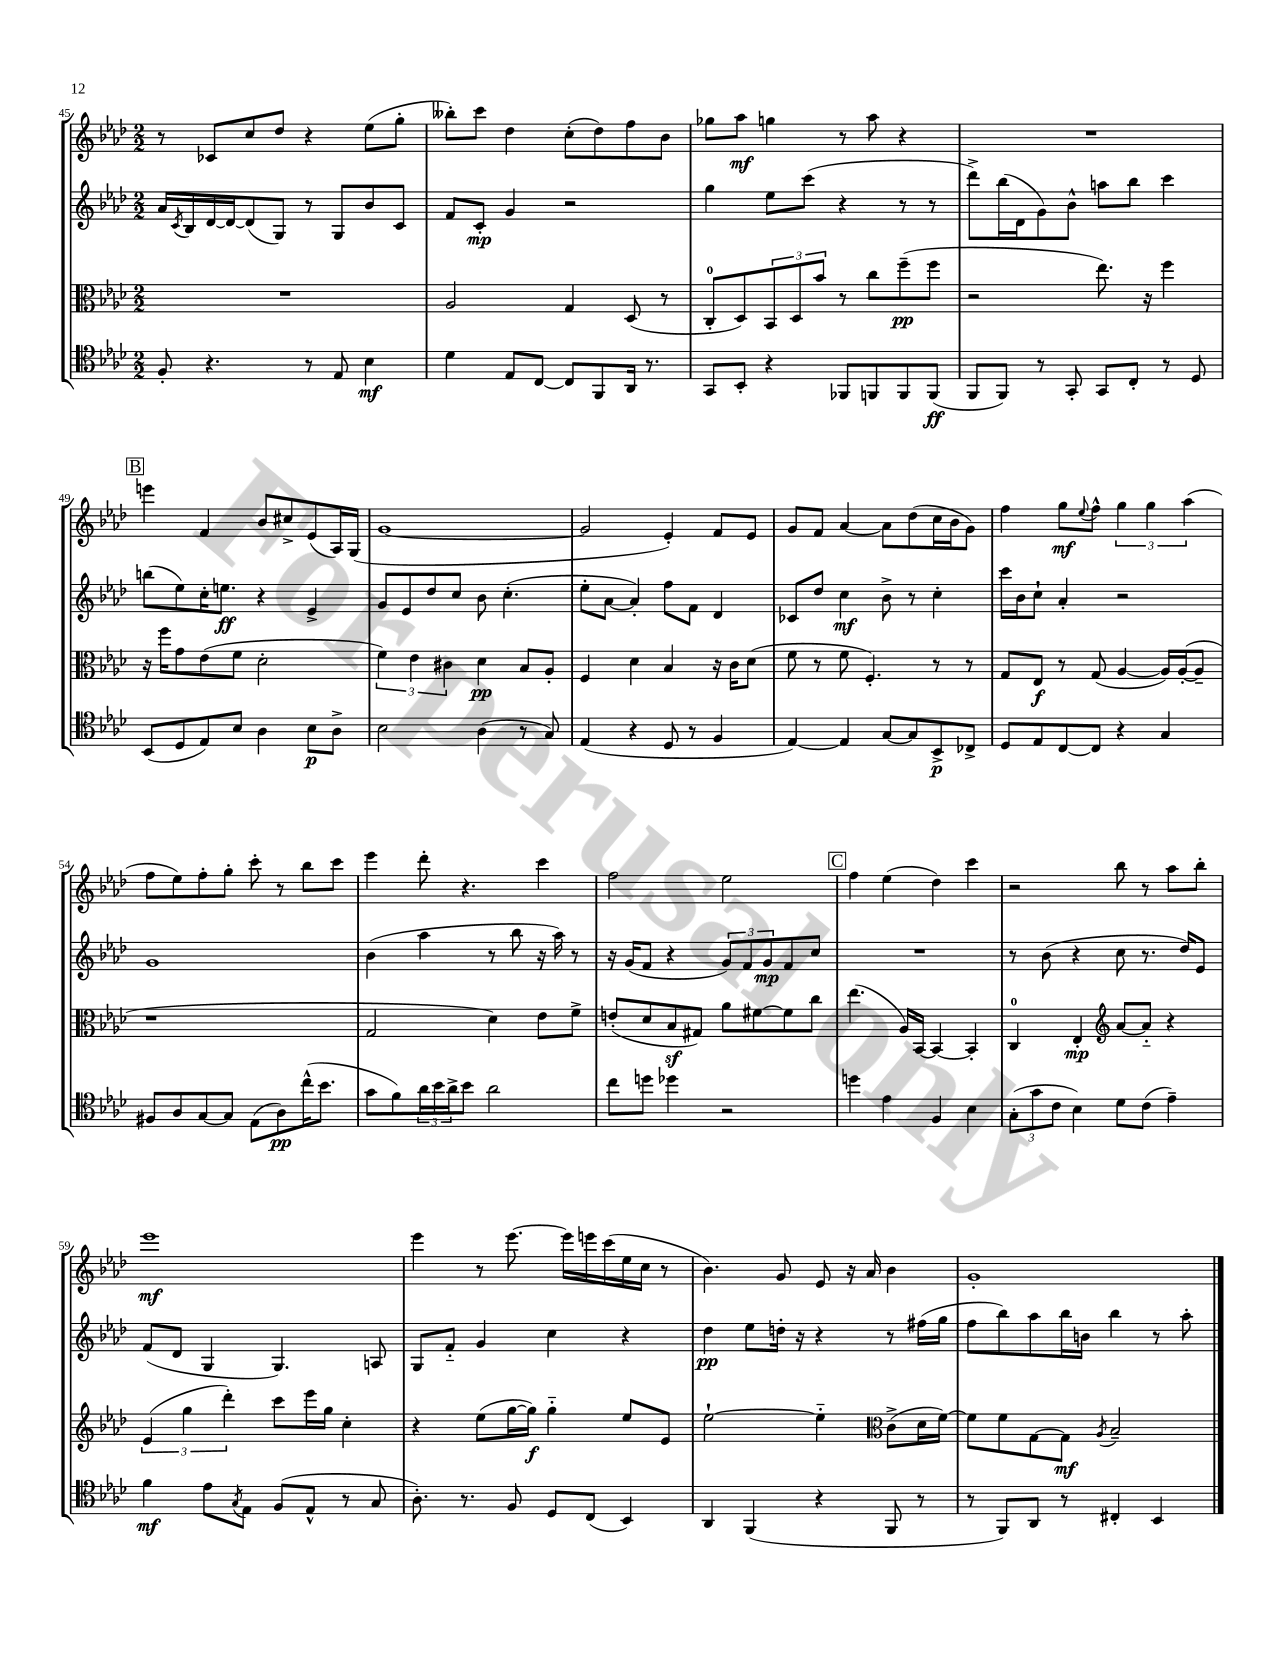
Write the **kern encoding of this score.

**kern	**dynam	**kern	**dynam	**kern	**dynam	**kern	**dynam
*part4	*part4	*part3	*part3	*part2	*part2	*part1	*part1
*staff4	*staff4	*staff3	*staff3	*staff2	*staff2	*staff1	*staff1
*clefC4	*	*clefC3	*	*clefG2	*	*clefG2	*
*k[b-e-a-d-]	*	*k[b-e-a-d-]	*	*k[b-e-a-d-]	*	*k[b-e-a-d-]	*
*M2/2	*	*M2/2	*	*M2/2	*	*M2/2	*
=45	=45	=45	=45	=45	=45	=45	=45
8F'/	.	1r	.	16a-/LL	.	8r	.
.	.	.	.	8qc/	.	.	.
.	.	.	.	16B-/	.	.	.
4.r	.	.	.	[16d-/	.	8c-X/L	.
.	.	.	.	16d-/J_	.	.	.
.	.	.	.	(8d-/]	.	8cc/	.
.	.	.	.	8G/J)	.	8dd-/J	.
8r	.	.	.	8r	.	4r	.
8E-/	.	.	.	8G/L	.	.	.
4B-\	mf	.	.	8b-/	.	(8ee-\L	.
.	.	.	.	8c/J	.	8gg'\J	.
=46	=46	=46	=46	=46	=46	=46	=46
4d-\	.	2A-/	.	8f/L	.	8bb--X'\L)	.
.	.	.	.	8c'/J	mp	8ccc\J	.
8E-/L	.	.	.	4g/	.	4dd-\	.
[8C/J	.	.	.	.	.	.	.
8C/L]	.	4G/	.	2r	.	(8cc'\L	.
8FF/	.	.	.	.	.	8dd-\)	.
16AA-/Jk	.	(8D-/	.	.	.	8ff\	.
8.r	.	.	.	.	.	.	.
.	.	8r	.	.	.	8b-\J	.
=47	=47	=47	=47	=47	=47	=47	=47
8GG/L	.	8C'/L	.	4gg\	.	8gg-X\L	.
8BB-'/J	.	8D-/)	.	.	.	8aa-\J	mf
4r	.	12BB-/	.	8ee-\L	.	4ggn\	.
.	.	12D-/	.	.	.	.	.
.	.	.	.	(8ccc\J	.	.	.
.	.	12b-/J	.	.	.	.	.
8FF-X/L	.	8r	.	4r	.	8r	.
8FFn/	.	8cc\L	.	.	.	8aa-\	.
8FF/	.	(8ff~\	pp	8r	.	4r	.
(8FF/J	ff	8ff\J	.	8r	.	.	.
=48	=48	=48	=48	=48	=48	=48	=48
8FF/L	.	2r	.	8ddd-^\L)	.	1r	.
8FF/J)	.	.	.	(16bb-\L	.	.	.
.	.	.	.	16d-\J	.	.	.
8r	.	.	.	8g\)	.	.	.
8GG'/	.	.	.	8b-^^\J	.	.	.
8GG/L	.	8.ee-\)	.	8aan\L	.	.	.
8C'/J	.	.	.	8bb-\J	.	.	.
.	.	16r	.	.	.	.	.
8r	.	4ff\	.	4ccc\	.	.	.
8D-/	.	.	.	.	.	.	.
!!LO:LB:g=z
!!LO:REH:place=s1:t=B
=49	=49	=49	=49	=49	=49	=49	=49
(8BB-/L	.	16r	.	(8bbn\L	.	4eeen\	.
.	.	16ff\KL	.	.	.	.	.
8D-/	.	8g\	.	8ee-\)	.	.	.
8E-/)	.	(8e-\	.	16cc'\K	.	4f/	.
.	.	.	.	8.een\J	ff	.	.
8B-/J	.	8f\J	.	.	.	.	.
4A-\	.	2d-'\	.	4r	.	8b-/L	.
.	.	.	.	.	.	8cc#X^/	.
8B-\L	p	.	.	4e-^/	.	(8e-/	.
8A-^\J	.	.	.	.	.	16A-/L)	.
.	.	.	.	.	.	(16G/JJ	.
=50	=50	=50	=50	=50	=50	=50	=50
2B-\	.	6f\)	.	8g/L	.	[1g	.
.	.	.	.	8e-/	.	.	.
.	.	6e-\	.	.	.	.	.
.	.	.	.	8dd-/	.	.	.
.	.	6c#X\	.	.	.	.	.
.	.	.	.	8cc/J	.	.	.
(4A-\	.	4d-\	pp	8b-\	.	.	.
.	.	.	.	(4.cc'\	.	.	.
8r	.	8B-/L	.	.	.	.	.
8G/)	.	8A-'/J	.	.	.	.	.
=51	=51	=51	=51	=51	=51	=51	=51
(4E-/	.	4F/	.	8ee-'\L	.	2g/]	.
.	.	.	.	[8a-\J	.	.	.
4r	.	4d-\	.	4a-'/])	.	.	.
8D-/	.	4B-/	.	8ff\L	.	4e-'/)	.
8r	.	.	.	8f\J	.	.	.
4F/	.	16r	.	4d-/	.	8f/L	.
.	.	16c\KL	.	.	.	.	.
.	.	(8d-\J	.	.	.	8e-/J	.
=52	=52	=52	=52	=52	=52	=52	=52
[4E-/)	.	8f\	.	8c-X/L	.	8g/L	.
.	.	8r	.	8dd-/J	.	8f/J	.
4E-/]	.	8f\	.	4cc\	mf	[4a-/	.
.	.	4.F'/)	.	.	.	.	.
[8G/L	.	.	.	8b-^\	.	8a-\L]	.
8G/]	.	.	.	8r	.	(8dd-\	.
8BB-^/	p	8r	.	4cc'\	.	16cc\L	.
.	.	.	.	.	.	16b-\J	.
8C-X^/J	.	8r	.	.	.	8g\J)	.
=53	=53	=53	=53	=53	=53	=53	=53
8D-/L	.	8G/L	.	16ccc\LL	.	4ff\	.
.	.	.	.	16b-\J	.	.	.
8E-/	.	8E-/J	f	8cc`\J	.	.	.
[8C/	.	8r	.	4a-'/	.	8gg\L	mf
.	.	.	.	.	.	8qqee-/	.
8C/J]	.	(8G/	.	.	.	8ff^^\J	.
4r	.	[4A-/	.	2r	.	6gg\	.
.	.	.	.	.	.	6gg\	.
4G/	.	16A-/LL])	.	.	.	.	.
.	.	([16A-'/J	.	.	.	.	.
.	.	.	.	.	.	(6aa-\	.
.	.	8A-~/J]	.	.	.	.	.
!!LO:LB:g=z
=54	=54	=54	=54	=54	=54	=54	=54
8F#X/L	.	1r	.	1g	.	8ff\L	.
8A-/	.	.	.	.	.	8ee-\)	.
[8G/	.	.	.	.	.	8ff'\	.
8G/J]	.	.	.	.	.	8gg'\J	.
(8E-\L	.	.	.	.	.	8ccc'\	.
8A-\)	pp	.	.	.	.	8r	.
(16cc^^\K	.	.	.	.	.	8bb-\L	.
8.b-\J	.	.	.	.	.	.	.
.	.	.	.	.	.	8ccc\J	.
=55	=55	=55	=55	=55	=55	=55	=55
8g\L	.	2G/	.	(4b-\	.	4eee-\	.
8f\)	.	.	.	.	.	.	.
24a-\L	.	.	.	4aa-\	.	8ddd-'\	.
24b-\	.	.	.	.	.	.	.
24a-^\J	.	.	.	.	.	.	.
8b-\J	.	.	.	.	.	4.r	.
2a-\	.	4d-\)	.	8r	.	.	.
.	.	.	.	8bb-\	.	.	.
.	.	8e-\L	.	16r	.	4ccc\	.
.	.	.	.	16aa-\)	.	.	.
.	.	8f^\J	.	8r	.	.	.
=56	=56	=56	=56	=56	=56	=56	=56
8cc\L	.	(8en'/L	.	16r	.	2ff\	.
.	.	.	.	(16g/KL	.	.	.
8ddn\J	.	8d-/	.	8f/J	.	.	.
4dd-X\	.	8B-z/	.	4r	.	.	.
.	.	8G#X/J)	.	.	.	.	.
2r	.	8a-\L	.	12g/L)	.	2ee-\	.
.	.	.	.	12f/	.	.	.
.	.	[8f#X\	.	.	.	.	.
.	.	.	.	12g/	mp	.	.
.	.	8f#\]	.	8f/	.	.	.
.	.	8cc\J	.	8cc/J	.	.	.
!!LO:REH:place=s1:t=C
=57	=57	=57	=57	=57	=57	=57	=57
4ddn\	.	(4.ee-\	.	1r	.	4ff\	.
4e-\	.	.	.	.	.	(4ee-\	.
.	.	16A-/LL)	.	.	.	.	.
.	.	[16BB-/JJ	.	.	.	.	.
4F/	.	4BB-/_	.	.	.	4dd-\)	.
4B-\	.	4BB-'/]	.	.	.	4ccc\	.
=58	=58	=58	=58	=58	=58	=58	=58
(12G'\L	.	4C/	.	8r	.	2r	.
12g\	.	.	.	.	.	.	.
.	.	.	.	(8b-\	.	.	.
12c\J	.	.	.	.	.	.	.
4B-\)	.	4E-'/	mp	4r	.	.	.
*	*	*clefG2	*	*	*	*	*
8d-\L	.	[8a-/L	.	8cc\	.	8bb-\	.
(8c\J	.	8a-/J]	.	8.r	.	8r	.
4e-~\)	.	4r	.	.	.	8aa-\L	.
.	.	.	.	16dd-/KL)	.	.	.
.	.	.	.	8e-/J	.	8bb-'\J	.
!!LO:LB:g=z
=59	=59	=59	=59	=59	=59	=59	=59
4f\	mf	(6e-/	.	(8f/L	.	1eee-	mf
.	.	.	.	8d-/J	.	.	.
.	.	6gg\	.	.	.	.	.
8e-\L	.	.	.	4G/	.	.	.
.	.	6ddd-'\)	.	.	.	.	.
8qG/	.	.	.	.	.	.	.
8E-\J	.	.	.	.	.	.	.
(8F/L	.	8ccc\L	.	4.G/)	.	.	.
8E-^^/J	.	16eee-\L	.	.	.	.	.
.	.	16gg\JJ	.	.	.	.	.
8r	.	4cc'\	.	.	.	.	.
8G/	.	.	.	8An/	.	.	.
=60	=60	=60	=60	=60	=60	=60	=60
8.A-'\)	.	4r	.	8G/L	.	4eee-\	.
.	.	.	.	8f/J	.	.	.
8.r	.	.	.	.	.	.	.
.	.	(8ee-\L	.	4g/	.	8r	.
8F/	.	[16gg\L	.	.	.	[8.eee-\	.
.	.	16gg\JJ])	f	.	.	.	.
8D-/L	.	4gg\	.	4cc\	.	.	.
.	.	.	.	.	.	16eee-\LL]	.
(8C/J	.	.	.	.	.	16eeen\	.
.	.	.	.	.	.	(16ccc\	.
4BB-/)	.	8ee-/L	.	4r	.	16ee-\	.
.	.	.	.	.	.	16cc\JJ	.
.	.	8e-/J	.	.	.	8r	.
=61	=61	=61	=61	=61	=61	=61	=61
4AA-/	.	[2ee-`\	.	4dd-\	pp	4.b-\)	.
(4FF/	.	.	.	8ee-\L	.	.	.
.	.	.	.	16ddn'\Jk	.	8g/	.
.	.	.	.	16r	.	.	.
4r	.	4ee-\]	.	4r	.	8e-/	.
.	.	.	.	.	.	16r	.
.	.	.	.	.	.	16a-/	.
*	*	*clefC3	*	*	*	*	*
8FF/	.	(8c^\L	.	8r	.	4b-\	.
8r	.	16d-\L	.	(16ff#X\LL	.	.	.
.	.	[16f\JJ)	.	16gg\JJ	.	.	.
=62	=62	=62	=62	=62	=62	=62	=62
8r	.	8f\L]	.	8ff\L	.	1g'	.
8FF/L)	.	8f\	.	8bb-\)	.	.	.
8AA-/J	.	[8G\	.	8aa-\	.	.	.
8r	.	8G\J]	mf	16bb-\L	.	.	.
.	.	.	.	16bn\JJ	.	.	.
.	.	8qA-/	.	.	.	.	.
4C#X'/	.	2B-~/	.	4bb-\	.	.	.
4BB-/	.	.	.	8r	.	.	.
.	.	.	.	8aa-'\	.	.	.
==	==	==	==	==	==	==	==
*-	*-	*-	*-	*-	*-	*-	*-
